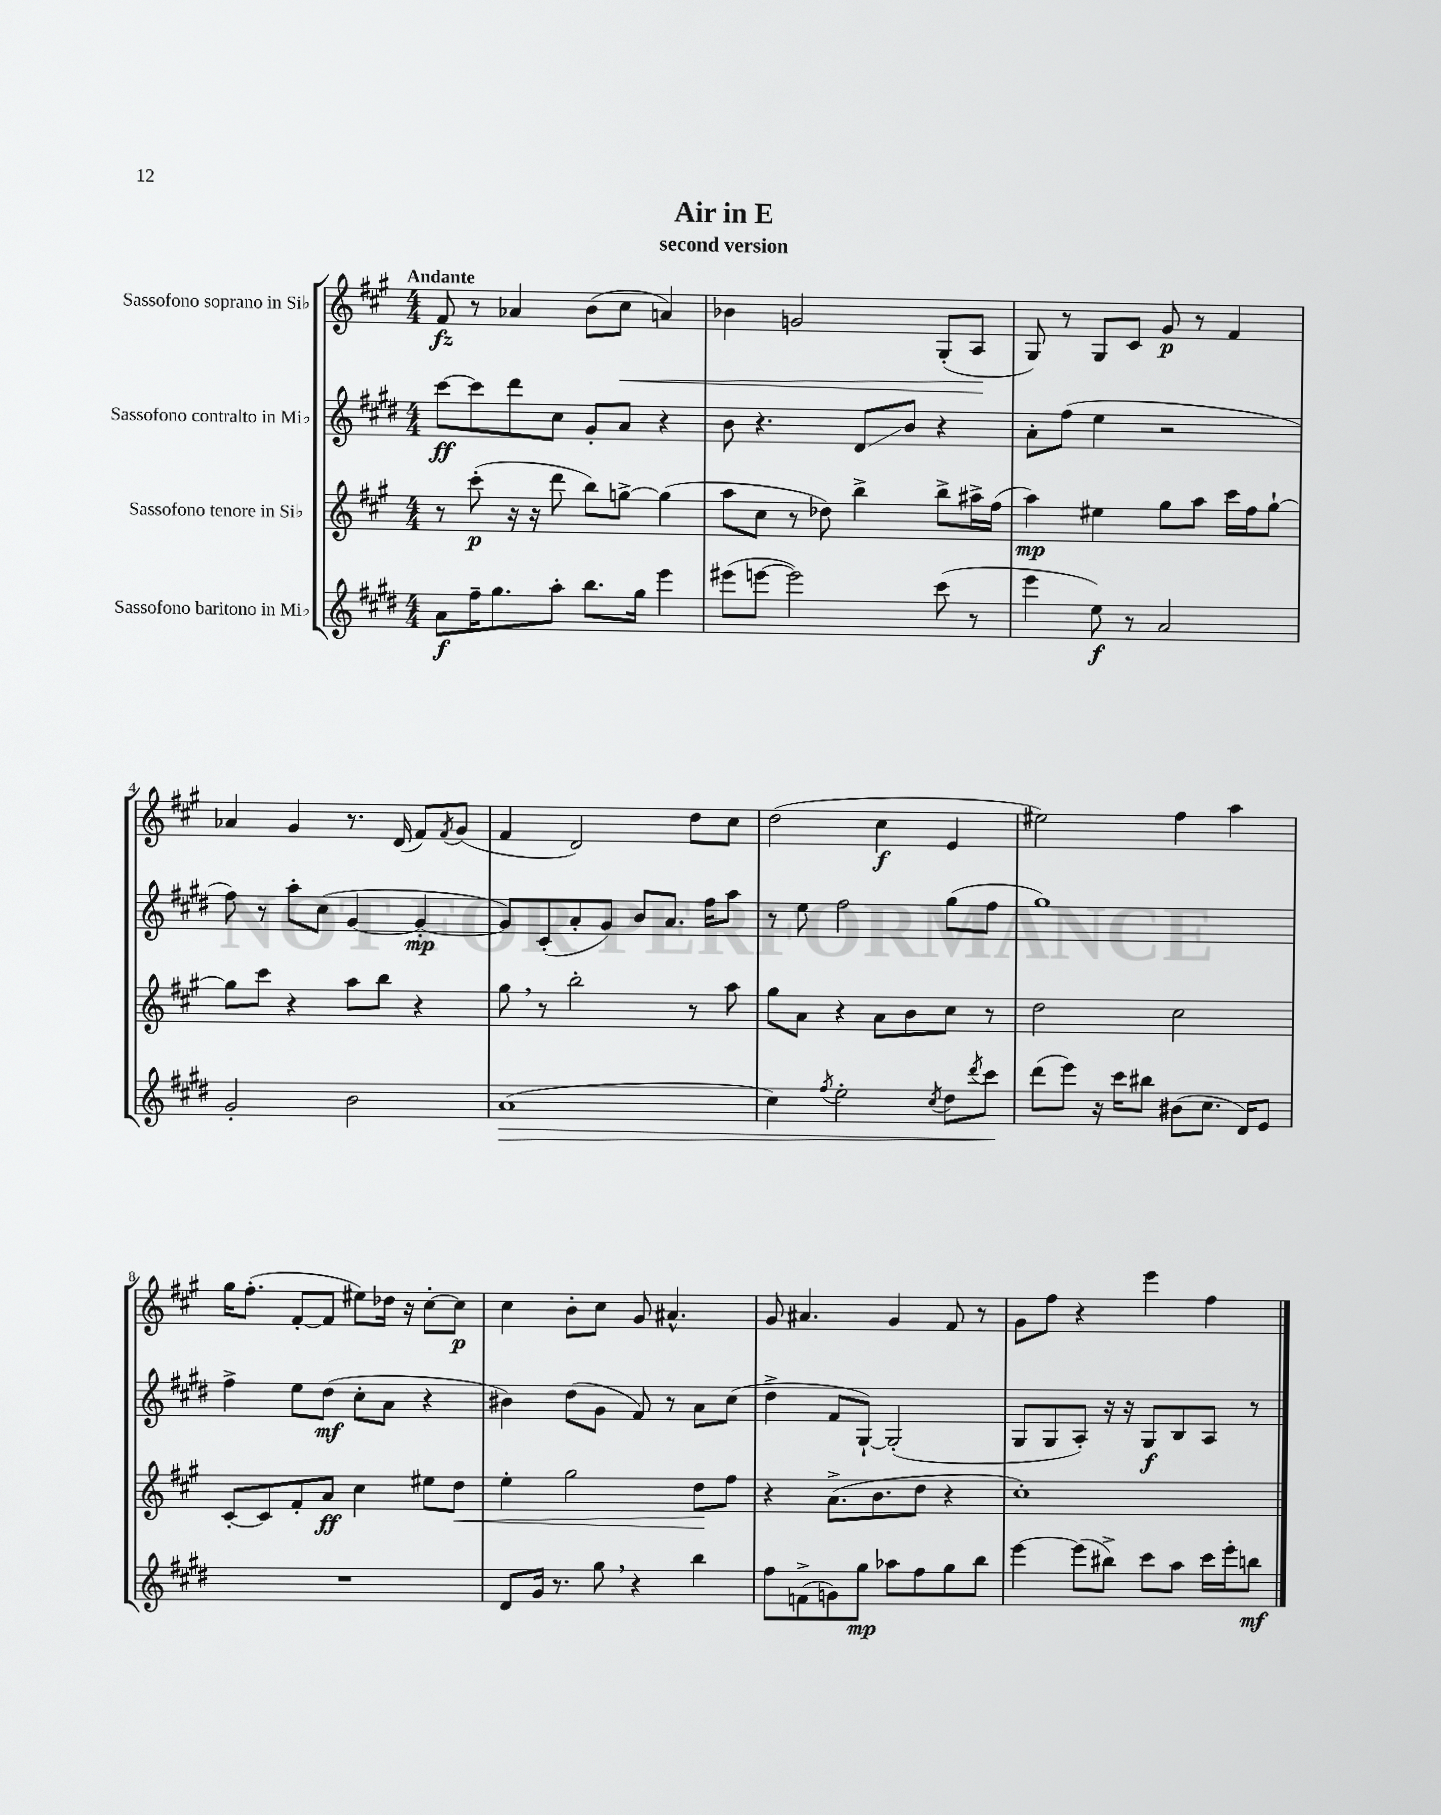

**kern	**kern	**kern	**kern
*staff4	*staff3	*staff2	*staff1
*clefG2	*clefG2	*clefG2	*clefG2
*k[f#c#g#d#]	*k[f#c#g#]	*k[f#c#g#d#]	*k[f#c#g#]
*M4/4	*M4/4	*M4/4	*M4/4
8a\L	8r	[8ccc#\L	8f#/
16ff#~\K	(8ccc#'\	8ccc#\]	8r
8.gg#\	.	.	.
.	16r	8ddd#\	4a-/
.	16r	.	.
8aa'\J	8ddd\	8cc#\J	.
8.bb\L	8bb\L)	8g#'/L	(8b\L
.	[8gg^\J	8a/J	8cc#\J
16gg#\Jk	.	.	.
4eee\	(4gg\]	4r	4a/)
=	=	=	=
(8eee#\L	8aa\L	8b\	4b-\
[8eee\J	8cc#\J	4.r	.
2eee\])	8r	.	2g/
.	8dd-\)	.	.
.	4bb^\	8d#/L	.
.	.	8b/J	.
(8ccc#\	8bb^\L	4r	(8G#'/L
8r	16aa#^\L	.	8A/J
.	(16ff#\JJ	.	.
=	=	=	=
4eee\	4aa\)	8a'\L	8G#/)
.	.	(8ff#\J	8r
8ee\)	4ee#\	4ee\	8G#/L
8r	.	.	8c#/J
2a/	8gg#\L	2r	8g#/
.	8aa\J	.	8r
.	16ccc#\LL	.	4f#/
.	16ff#\J	.	.
.	[8gg#`\J	.	.
=	=	=	=
2g#'/	8gg#\]L	8ff#\)	4a-/
.	8ccc#\J	8r	.
.	4r	8aa'\L	4g#/
.	.	(8cc#\J	.
2b\	8aa\L	[4g#/	8.r
.	8bb\J	.	.
.	.	.	(16d/
.	4r	4g#'/_	8f#/L)
.	.	.	8qf#/
.	.	.	(8g#/J
=	=	=	=
(1a	8gg#\	8g#/]L)	4f#/
.	8r	(8c#'/	.
.	2bb'\	8a'/	2d/)
.	.	8g#/J)	.
.	.	8b/L	.
.	.	8.a/J	.
.	8r	.	8dd\L
.	.	16ff#\LK	.
.	8aa\	8aa\J	8cc#\J
=	=	=	=
4cc#\)	8gg#\L	8r	(2dd\
.	8a\J	8ee\	.
8qff#/	.	.	.
2ee'\	4r	2ff#\	.
.	8a\L	.	4cc#\
.	8b\	.	.
8qcc#/	.	.	.
8dd#\L	8cc#\J	(8gg#\L	4e/
8qddd#/	.	.	.
8ccc#\J	8r	8ff#\J	.
=	=	=	=
(8ddd#\L	2dd\	1gg#)	2ee#\)
8eee\J)	.	.	.
16r	.	.	.
16ccc#\LK	.	.	.
8bb#\J	.	.	.
(8b#\L	2cc#\	.	4ff#\
8.cc#\J	.	.	.
.	.	.	4aa\
16d#/LK)	.	.	.
8e/J	.	.	.
=	=	=	=
1r	[8c#'/L	4ff#^\	16gg#\LK
.	.	.	(8.ff#'\J
.	8c#/]	.	.
.	8f#'/	8ee\L	[8f#'/L
.	8a/J	(8dd#\J	8f#/]J
.	4cc#\	8cc#'\L	8ee#\L)
.	.	8a\J	16dd-\Jk
.	.	.	16r
.	8ee#\L	4r	[8cc#'\L
.	8dd\J	.	8cc#\]J
=	=	=	=
8d#/L	4ee'\	4b#\)	4cc#\
16g#/Jk	.	.	.
8.r	.	.	.
.	2gg#\	(8dd#\L	8b'\L
8gg#\	.	8g#\J	8cc#\J
4r	.	8f#/)	8g#/
.	.	8r	4.a#^^/
4bb\	8dd\L	8a\L	.
.	8ff#\J	(8cc#\J	.
=	=	=	=
8ff#\L	4r	4dd#^\	8g#/
(8f^\	.	.	4.a#/
8g\)	(8.a^\L	8f#/L	.
8gg#\J	.	[8G#`/J)	.
.	8.b\	.	.
8aa-\L	.	(2G#'/]	4g#/
8ff#\	8dd\J	.	.
8gg#\	4r	.	8f#/
8bb\J	.	.	8r
=	=	=	=
[4eee\	1cc#')	8G#/L	8g#\L
.	.	8G#/	8ff#\J
(8eee\]L	.	8A'/J)	4r
8bb#^\J)	.	16r	.
.	.	16r	.
8ccc#\L	.	8G#/L	4eee\
8aa\J	.	8B/	.
16ccc#\LL	.	8A/J	4ff#\
16eee'\J	.	.	.
8bb\J	.	8r	.
==	==	==	==
*-	*-	*-	*-
